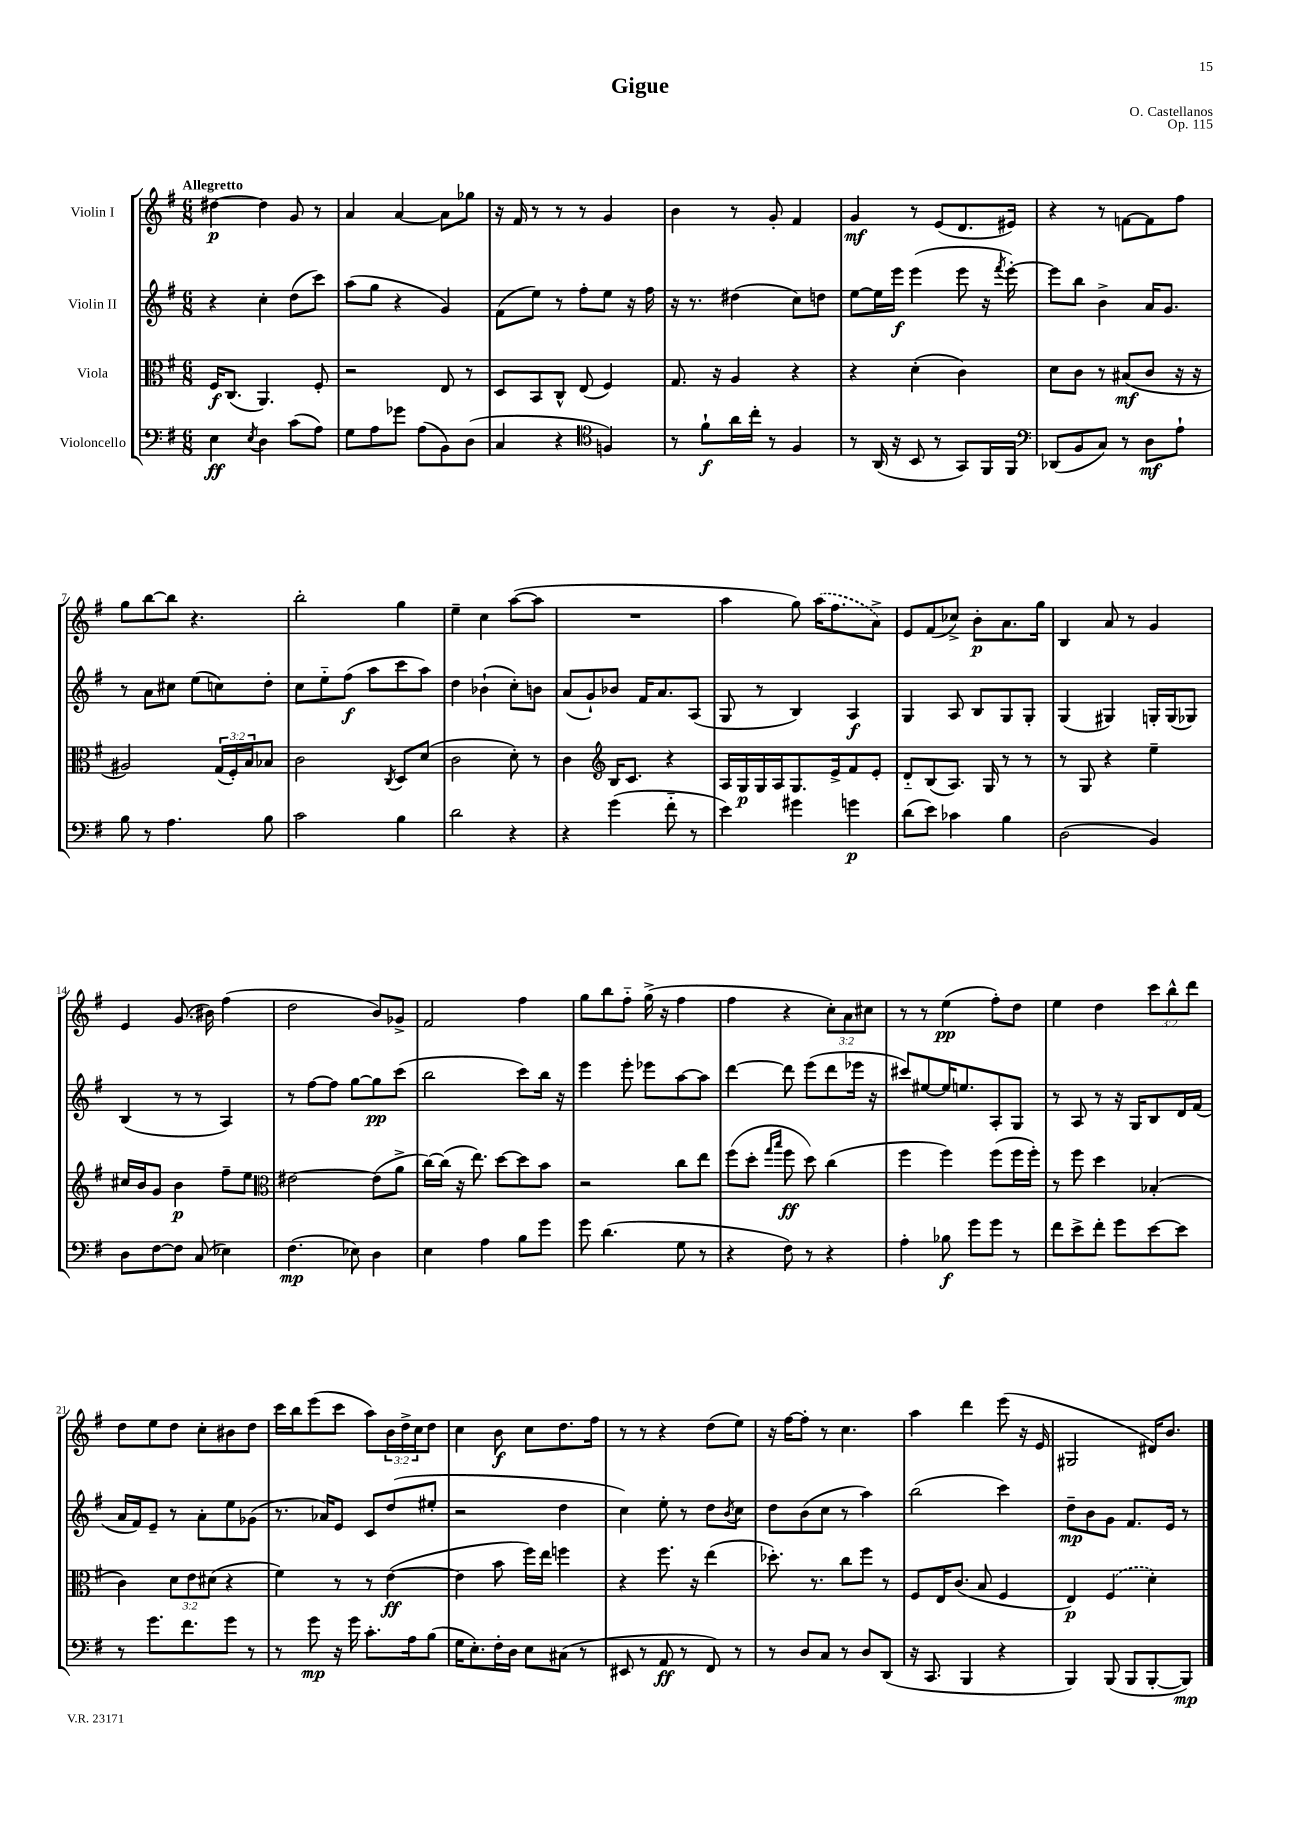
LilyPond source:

\header { title = "Gigue" composer = "O. Castellanos" opus = "Op. 115" }
<<
\new StaffGroup <<
\new Staff = "s0" \with { instrumentName = "Violin I" } {
    \clef treble \key g \major \numericTimeSignature \time 6/8 \override Staff.TupletNumber.text = #tuplet-number::calc-fraction-text \tempo "Allegretto"
    dis''4~\p dis''4 g'8 r8 |
    a'4 a'4~ a'8 ges''8 |
    r16 fis'16 r8 r8 r8 g'4 |
    b'4 r8 g'8-. fis'4 |
    g'4\mf r8 e'8( d'8. eis'16) |
    r4 r8 f'8~ f'8 fis''8 |
    g''8 b''8~ b''8 r4. |
    b''2-. g''4 |
    e''4-- c''4 a''8~( a''8 |
    R2. |
    a''4 g''8) \once \slurDashed a''16( fis''8. a'8->) |
    e'8 fis'8( ces''8->) b'8-.\p a'8. g''16 |
    b4 a'8 r8 g'4 |
    e'4 g'8.( bis'16) fis''4( |
    d''2 b'8) ges'8-> |
    fis'2 fis''4 |
    g''8 b''8 fis''8-_ g''16->( r16 fis''4 |
    fis''4 r4 \tuplet 3/2 { c''8-.) a'8 cis''8 } |
    r8 r8 e''4\pp( fis''8-.) d''8 |
    e''4 d''4 \tuplet 3/2 { c'''8 b''8-^ d'''8 } |
    d''8 e''8 d''8 c''8-. bis'8 d''8 |
    c'''16 b''16 e'''8( c'''8 a''8) \tuplet 3/2 { b'16 d''16-> c''16 } d''8 |
    c''4 b'8\f c''8 d''8. fis''16 |
    r8 r8 r4 d''8( e''8) |
    r16 fis''16~ fis''8-. r8 c''4. |
    a''4 d'''4 e'''8( r16 e'16 |
    gis2 dis'16) b'8. \bar "|." |
}
\new Staff = "s1" \with { instrumentName = "Violin II" } {
    \clef treble \key g \major \numericTimeSignature \time 6/8
    r4 c''4-. d''8( c'''8) |
    a''8( g''8 r4 g'4) |
    fis'8( e''8) r8 fis''8-. e''8 r16 fis''16 |
    r16 r8. dis''4( c''8) d''8 |
    e''8~ e''16 e'''16\f e'''4( e'''8 r16 \acciaccatura { fis'''8 } e'''16~-.) |
    e'''8 b''8 b'4-> a'16 g'8. |
    r8 a'8 cis''8 e''8( c''8) d''8-. |
    c''8 e''8-_ fis''8\f( a''8 c'''8 a''8) |
    d''4 bes'4-!( c''8-.) b'8 |
    a'8( g'8-!) bes'8 fis'16 a'8. a8( |
    g8 r8 b4) a4\f |
    g4 a8 b8 g8 g8-. |
    g4( gis4) g16-. g16( ges8) |
    b4( r8 r8 a4) |
    r8 fis''8~ fis''8 g''8~ g''8\pp c'''8( |
    b''2 c'''8) b''16 r16 |
    e'''4 e'''8-. ees'''8 a''8~ a''8 |
    d'''4~ d'''8 e'''8( d'''8 ees'''16 r16 |
    cis'''8) eis''8~ eis''16 e''8. a8-. g8 |
    r8 a8 r8 r16 g16 b8 d'16 fis'16( |
    a'16 fis'16) e'8-- r8 a'8-. e''8 ges'8( |
    r8. aes'16) e'8 c'8 d''8( eis''8-. |
    r2 d''4 |
    c''4) e''8-. r8 d''8 \acciaccatura { b'8 } c''8 |
    d''8 b'8( c''8 r8 a''4) |
    b''2( c'''4) |
    d''8--\mp b'8 g'8 fis'8. e'16 r8 \bar "|." |
}
\new Staff = "s2" \with { instrumentName = "Viola" } {
    \clef alto \key g \major \numericTimeSignature \time 6/8 \override Staff.TupletNumber.text = #tuplet-number::calc-fraction-text
    fis16\f c8.( a,4.) fis8-. |
    r2 e8 r8 |
    d8 b,8 c8-^ e8( fis4) |
    g8. r16 a4 r4 |
    r4 d'4-.( c'4) |
    d'8 c'8 r8 bis8\mf( c'8 r16 r16 |
    ais2) \tuplet 3/2 { g16( fis16-.) b16 } bes8 |
    c'2 \acciaccatura { c8 } d8 d'8( |
    c'2 d'8-.) r8 |
    c'4 \clef treble b16 c'8. r4 |
    a16 g16\p g16 a16 g8. e'16-> fis'8 e'8-. |
    d'8-_ b8( a8.) g16 r8 r8 |
    r8 g8 r4 e''4-- |
    cis''16 b'16 g'8 b'4\p fis''8-- e''8 |
    \clef alto eis'2~ eis'8( a'8-> |
    c''16~) c''16( r16 e''8.) d''8~ d''8 b'8 |
    r2 c''8 e''8 |
    fis''8( d''8-. \grace { g''16 b''16 } fis''8\ff d''8) c''4( |
    fis''4 fis''4) fis''8( fis''16 fis''16-.) |
    r8 fis''8 d''4 bes4-.( |
    c'4) \tuplet 3/2 { d'8 e'8 dis'8( } r4 |
    fis'4) r8 r8 e'4~\ff( |
    e'4 b'8 fis''16) e''16 f''4 |
    r4 fis''8. r16 e''4( |
    des''8.-.) r8. c''8 fis''8 r8 |
    fis8 e16 c'8.( b8 fis4 |
    e4\p) \once \slurDashed fis4( d'4-.) \bar "|." |
}
\new Staff = "s3" \with { instrumentName = "Violoncello" } {
    \clef bass \key g \major \numericTimeSignature \time 6/8
    e4\ff \acciaccatura { e8 } d4 c'8( a8) |
    g8 a8 ges'8 a8( b,8) d8( |
    c4 r4 \clef tenor f4) |
    r8 fis'8-!\f a'16 c''16-. r8 fis4 |
    r8 a,16( r16 b,8 r8 g,8) fis,16 fis,16 |
    \clef bass des,8( b,8 c8) r8 d8\mf a8-! |
    b8 r8 a4. b8 |
    c'2 b4 |
    d'2 r4 |
    r4 g'4( fis'8-_ r8 |
    e'4) gis'4 g'4\p |
    d'8( e'8) ces'4 b4 |
    d2( b,4) |
    d8 fis8~ fis8 c8( ees4) |
    fis4.\mp( ees8) d4 |
    e4 a4 b8 g'8 |
    g'8 d'4.( g8 r8 |
    r4 fis8) r8 r4 |
    a4-. bes8\f g'8 g'8 r8 |
    fis'8 e'8-> fis'8-. g'8 e'8~ e'8 |
    r8 g'8. fis'8. g'8 r8 |
    r8 g'8\mp r16 g'16 c'8.-. a16 b8( |
    g16 e8.-.) fis16-. d16 e8 cis8( r8 |
    eis,8 r8 a,8\ff r8 fis,8) r8 |
    r8 d8 c8 r8 d8 d,8( |
    r16 c,8. b,,4 r4 |
    b,,4) b,,8( b,,8 b,,8~-. b,,8\mp) \bar "|." |
}
>>
>>
